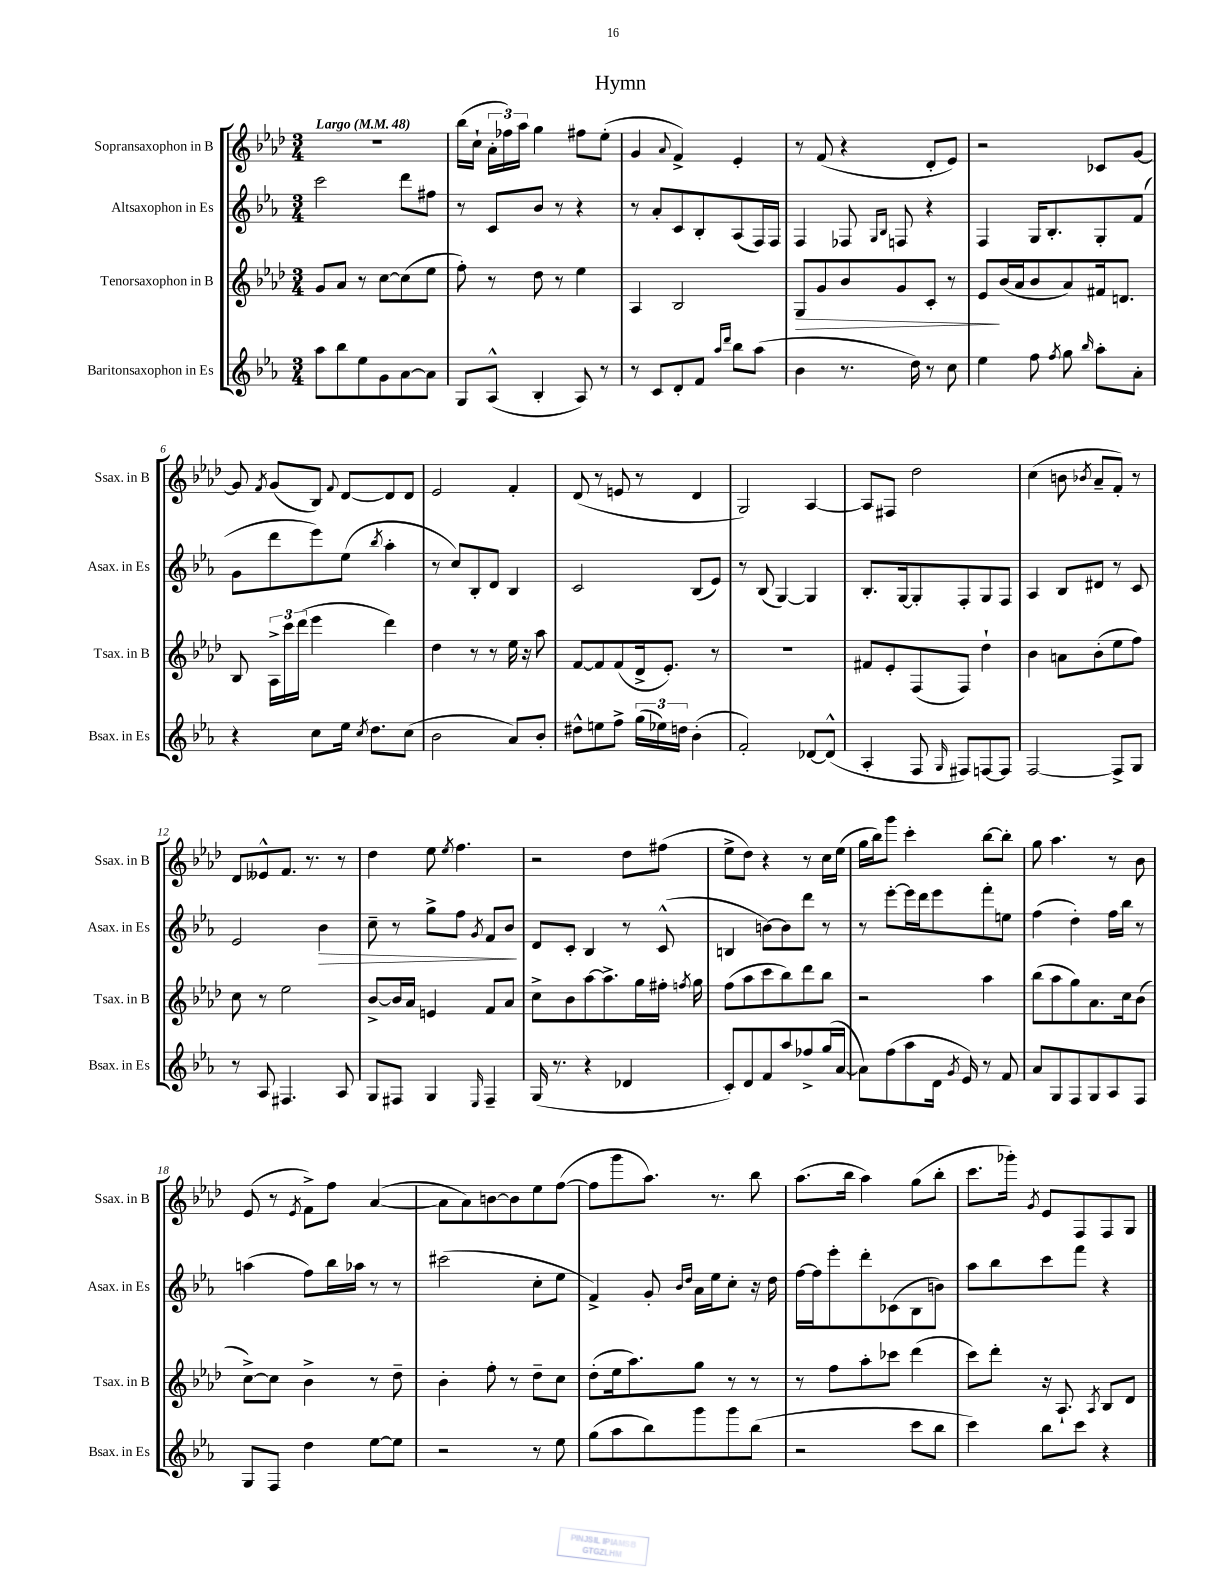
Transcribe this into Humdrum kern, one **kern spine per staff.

**kern	**kern	**dynam	**kern	**dynam	**kern
*part4	*part3	*part3	*part2	*part2	*part1
*staff4	*staff3	*staff3	*staff2	*staff2	*staff1
*I"Baritonsaxophon in Es	*I"Tenorsaxophon in B	*	*I"Altsaxophon in Es	*	*I"Sopransaxophon in B
*I'Bsax. in Es	*I'Tsax. in B	*	*I'Asax. in Es	*	*I'Ssax. in B
*clefG2	*clefG2	*	*clefG2	*	*clefG2
*k[b-e-a-]	*k[b-e-a-d-]	*	*k[b-e-a-]	*	*k[b-e-a-d-]
*M3/4	*M3/4	*	*M3/4	*	*M3/4
*MM48	*MM48	*	*MM48	*	*MM48
=1	=1	=1	=1	=1	=1
!	!	!	!	!	!LO:TX:a:B:t=Largo
8aa-\L	8g/L	.	2ccc\	.	2.r
8bb-\	8a-/J	.	.	.	.
8ee-\	8r	.	.	.	.
8g\	[8cc\L	.	.	.	.
[8a-\	(8cc\]	.	8ddd\L	.	.
8a-\J]	8ee-\J	.	8ff#X\J	.	.
=2	=2	=2	=2	=2	=2
8G/L	8ff'\)	.	8r	.	(16bb-\LL
.	.	.	.	.	16cc`\JJ
(8A-^^/J	8r	.	8c/L	.	24a-'\LL
.	.	.	.	.	24ff-X\)
.	.	.	.	.	24aa-\JJ
4B-'/	8dd-\	.	8b-/J	.	4gg\
.	8r	.	8r	.	.
8A-/)	4ee-\	.	4r	.	8ff#X\L
8r	.	.	.	.	(8ee-'\J
=3	=3	=3	=3	=3	=3
8r	4A-/	.	8r	.	4g/
8c/L	.	.	8a-'/L	.	.
.	.	.	.	.	8qqa-/
8d'/	2B-/	.	8c/	.	4f^/)
8f/J	.	.	8B-'/	.	.
16qqaa-/LL	.	.	.	.	.
16qqddd/JJ	.	.	.	.	.
8bb-\L	.	.	(8A-/	.	4e-'/
(8aa-\J	.	.	16F/L)	.	.
.	.	.	16F/JJ	.	.
=4	=4	=4	=4	=4	=4
!	!	!LO:HP:b	!	!	!
4b-\	8G/L	>	4F/	.	8r
.	8g/	.	.	.	(8f/
8.r	8b-/	.	8F-X/	.	4r
.	.	.	16qqG/LL	.	.
.	.	.	16qqB-/JJ	.	.
.	8g/	.	8Fn/	.	.
16dd\)	.	.	.	.	.
8r	8c'/J	.	4r	.	8d-'/L
8cc\	8r	.	.	.	8e-/J)
=5	=5	=5	=5	=5	=5
4ee-\	8e-/L	.	4F/	.	2r
.	(16b-/L	]	.	.	.
.	16a-/J	.	.	.	.
8ff\	8b-/	.	16G/KL	.	.
.	.	.	8.B-'/	.	.
8qff/	.	.	.	.	.
8gg\	8a-/)	.	.	.	.
16qqbb-/	.	.	.	.	.
8aa-'\L	16f#X/k	.	8G'/	.	8c-X/L
.	8.dn/J	.	.	.	.
8a-'\J	.	.	(8f/J	.	[8g/J
!!LO:LB:g=z
=6	=6	=6	=6	=6	=6
4r	8B-/	.	8g\L	.	8g/]
.	.	.	.	.	8qf/
.	24A-^\LL	.	8ddd\	.	(8g/L
.	24ccc\	.	.	.	.
.	(24ddd-\JJ	.	.	.	.
8cc\L	4eee-\	.	8eee-\)	.	8B-/J)
.	.	.	.	.	8qqf/
16ee-\Jk	.	.	(8ee-\J	.	[8d-/L
8qcc/	.	.	.	.	.
8.dd\L	.	.	.	.	.
.	.	.	8qbb-/	.	.
.	4ddd-\)	.	4aa-'\	.	8d-/]
(8cc\J	.	.	.	.	8d-/J
=7	=7	=7	=7	=7	=7
2b-\	4dd-\	.	8r	.	2e-/
.	.	.	8cc/L)	.	.
.	8r	.	8B-'/	.	.
.	8r	.	8d/J	.	.
8a-/L)	16ee-\	.	4B-/	.	4f'/
.	16r	.	.	.	.
8b-'/J	8aa-\	.	.	.	.
=8	=8	=8	=8	=8	=8
8dd#X^^\L	[8f/L	.	2c/	.	(8d-/
8een\	8f/]	.	.	.	8r
8ff^\J	(8f/	.	.	.	8en/
(24gg\LL	16d-^/k	.	.	.	8r
24ee-X\)	.	.	.	.	.
.	8.e-'/J)	.	.	.	.
24ddn\JJ	.	.	.	.	.
(4b-'\	.	.	(8B-/L	.	4d-/
.	8r	.	8e-/J)	.	.
=9	=9	=9	=9	=9	=9
2f'/)	2.r	.	8r	.	2G/)
.	.	.	(8B-/	.	.
.	.	.	[4G/)	.	.
[8d-X/L	.	.	4G/]	.	[4A-/
(8d-^^/J]	.	.	.	.	.
=10	=10	=10	=10	=10	=10
4A-'/	8f#X/L	.	8.B-'/L	.	8A-/L]
.	8e-'/	.	.	.	8F#X/J
.	.	.	[16G/k	.	.
8F/	(8F/	.	8G'/]	.	2dd-\
16qqG/	.	.	.	.	.
8F#X/L)	8F/J)	.	8F'/	.	.
[8Fn/	4dd-`\	.	8G/	.	.
8F/J]	.	.	8F/J	.	.
=11	=11	=11	=11	=11	=11
[2F/	4b-\	.	4A-/	.	(4cc\
.	8an\L	.	8B-/L	.	8bn\
.	.	.	.	.	8qb-X/
.	(8b-'\	.	8d#X/J	.	8a-~/L
8F^/L]	8ee-\	.	8r	.	8f'/J)
8G/J	8ff\J)	.	8c/	.	8r
!!LO:LB:g=z
=12	=12	=12	=12	=12	=12
8r	8cc\	.	2e-/	.	8d-/L
8A-/	8r	.	.	.	8e--X^^/
4.F#X/	2ee-\	.	.	.	8.f/J
.	.	.	.	.	8.r
!	!	!	!	!LO:HP:b	!
.	.	.	4b-\	>	.
8A-/	.	.	.	.	8r
=13	=13	=13	=13	=13	=13
8G/L	[8b-^/L	.	8cc~\	.	4dd-\
8F#X/J	16b-/L]	.	8r	.	.
.	16a-/JJ	.	.	.	.
4G/	4en/	.	8gg^\L	.	8ee-\
.	.	.	.	.	8qee-/
.	.	.	8ff\J	.	4.ff\
16qqE-/	.	.	8qg/	.	.
4F#~/	8f/L	.	8f/L	.	.
.	8a-/J	.	8b-/J	.	.
.	.	.	.	]	.
=14	=14	=14	=14	=14	=14
(16G/	8cc^\L	.	8d/L	.	2r
8.r	.	.	.	.	.
.	8b-\	.	8c'/J	.	.
4r	[8aa-\	.	4B-/	.	.
.	8.aa-^\]	.	.	.	.
4d-X/	.	.	8r	.	8dd-\L
.	16gg\L	.	.	.	.
.	16ff#X'\JJ	.	(8c^^/	.	(8ff#X\J
.	8qffn/	.	.	.	.
.	16gg\	.	.	.	.
=15	=15	=15	=15	=15	=15
8c'/L)	(8ff\L	.	4Bn/	.	8ee-^\L
8d/	8aa-\	.	.	.	8dd-\J)
8f/	8ccc\	.	[8bn\L)	.	4r
8aa-/	8bb-\)	.	8b\]	.	.
8ff-X^/	8ddd-\	.	8ddd\J	.	8r
(16gg/L	8bb-\J	.	8r	.	16cc\LL
[16a-/JJ	.	.	.	.	(16ee-\JJ
=16	=16	=16	=16	=16	=16
8a-\L])	2r	.	8r	.	16gg\LL
.	.	.	.	.	16bb-\J)
(8ff\	.	.	[8eee-'\L	.	8ggg\J
8aa-\	.	.	16eee-\L]	.	4ccc'\
.	.	.	16ddd\J	.	.
16d\Jk	.	.	8eee-\	.	.
8qg/	.	.	.	.	.
16e-/)	.	.	.	.	.
8r	4aa-\	.	8fff'\	.	[8bb-\L
8f/	.	.	8een\J	.	8bb-'\J]
=17	=17	=17	=17	=17	=17
8a-/L	(8bb-\L	.	(4ff\	.	8gg\
8G/	8aa-\	.	.	.	4.aa-\
8F/	8gg\)	.	4dd'\)	.	.
8G/	8.a-\	.	.	.	.
8A-/	.	.	16ff\LL	.	8r
.	16cc\k	.	16bb-\JJ	.	.
8F/J	(8b-\J	.	8r	.	8b-\
!!LO:LB:g=z
=18	=18	=18	=18	=18	=18
8G/L	[8cc^\L)	.	(4aan\	.	(8e-/
8F/J	8cc\J]	.	.	.	8r
.	.	.	.	.	8qe-/
4dd\	4b-^\	.	8ff\L)	.	8f^\L)
.	.	.	16bb-\L	.	8ff\J
.	.	.	16aa-X\JJ	.	.
[8ee-\L	8r	.	8r	.	([4a-/
8ee-\J]	8dd-~\	.	8r	.	.
=19	=19	=19	=19	=19	=19
2r	4b-'\	.	(2ccc#X\	.	8a-\L]
.	.	.	.	.	8a-\)
.	8ff'\	.	.	.	[8bn\
.	8r	.	.	.	8b\]
8r	8dd-~\L	.	8cc'\L	.	8ee-\
8ee-\	8cc\J	.	8ee-\J	.	([8ff\J
=20	=20	=20	=20	=20	=20
(8gg\L	(8dd-'\L	.	4f^/)	.	8ff\L]
8aa-\	16ee-\k	.	.	.	8ggg\
.	8.aa-\)	.	.	.	.
8bb-\)	.	.	8g'/	.	8.aa-\J)
.	.	.	16qqb-/LL	.	.
.	.	.	16qqdd/JJ	.	.
8ggg\	8gg\J	.	16a-\LL	.	.
.	.	.	16ee-\J	.	8.r
8ggg\	8r	.	8cc'\J	.	.
(8bb-\J	8r	.	16r	.	8bb-\
.	.	.	16dd\	.	.
=21	=21	=21	=21	=21	=21
2r	8r	.	[16ff\LL	.	(8.aa-\L
.	.	.	16ff\J]	.	.
.	8ff\L	.	8eee-'\	.	.
.	.	.	.	.	16bb-\Jk
.	8aa-'\	.	8ddd'\	.	4aa-\)
.	8ccc-X\J	.	(8c-X\	.	.
8ccc\L	(4ddd-\	.	8B-\	.	(8gg\L
8bb-\J	.	.	8bn\J)	.	8bb-'\J
=22	=22	=22	=22	=22	=22
4ccc\)	8ccc\L)	.	8aa-\L	.	8.ccc\L
.	8ddd-'\J	.	8bb-\	.	.
.	.	.	.	.	16ggg-X'\Jk)
.	.	.	.	.	8qg/
8bb-\L	16r	.	8ccc\	.	8e-/L
.	8.A-`/	.	.	.	.
8ccc\J	.	.	8fff\J	.	8F/
.	8qA-/	.	.	.	.
4r	8B-/L	.	4r	.	8F/
.	8d-/J	.	.	.	8G/J
==	==	==	==	==	==
*-	*-	*-	*-	*-	*-
